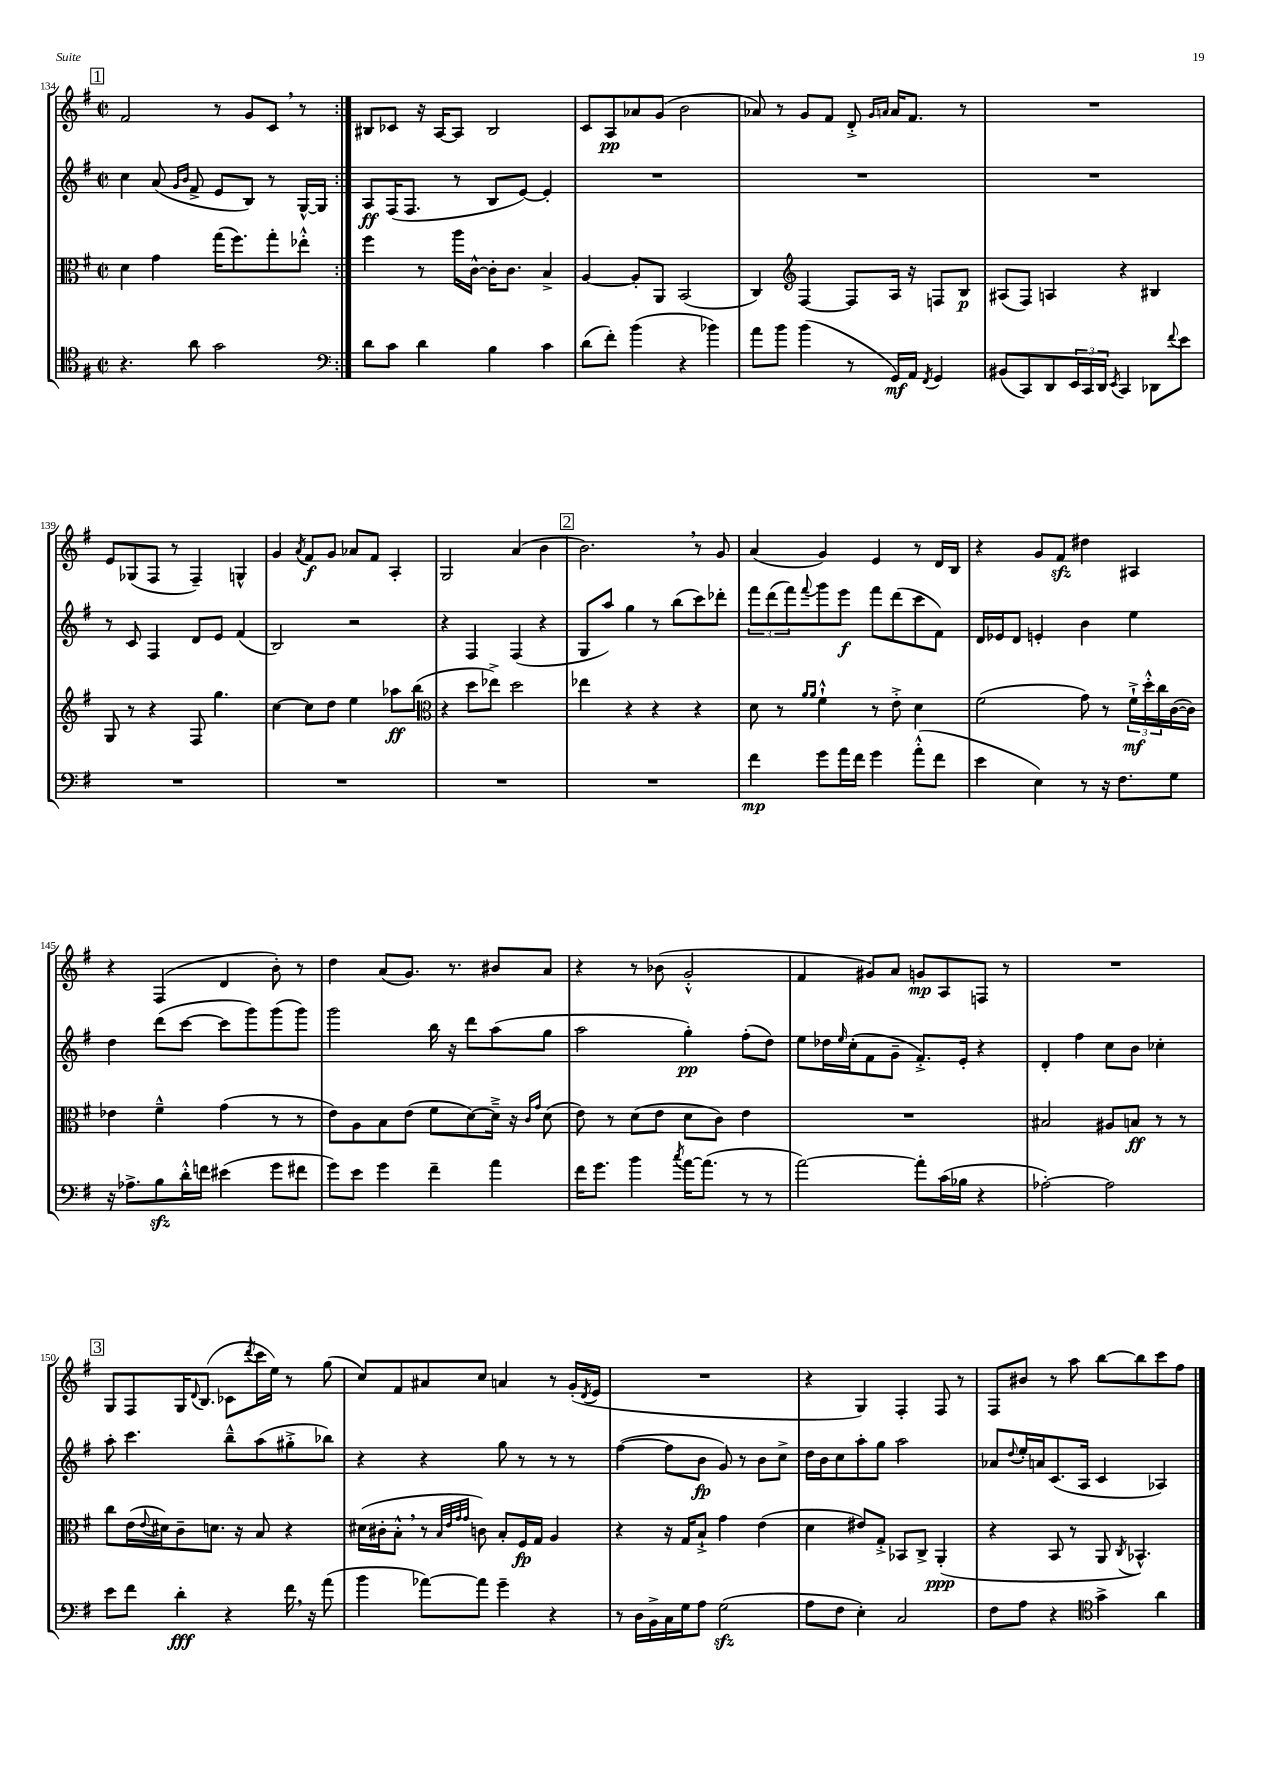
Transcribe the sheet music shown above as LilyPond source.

<<
\new StaffGroup <<
\new Staff = "s0" {
    \clef treble \key g \major \defaultTimeSignature \time 2/2
    \repeat volta 2 { \mark \markup { \box "1" } fis'2 r8 g'8 c'8 \breathe r8 | }
    bis8 ces'8 r16 a16~ a8 bis2 |
    c'8 a8\pp aes'8 g'8( b'2 |
    aes'8) r8 g'8 fis'8 d'8-.-> \grace { g'16 a'16 } a'16 fis'8. r8 |
    R1 |
    e'8 ges8( fis8 r8 fis4--) g4-^ |
    g'4 \acciaccatura { a'8 } fis'8\f g'8 aes'8 fis'8 a4-. |
    g2 a'4( b'4 |
    \mark \markup { \box "2" } b'2.) \breathe r8 g'8 |
    a'4( g'4) e'4 r8 d'16 b16 |
    r4 g'8 fis'8\sfz dis''4 ais4 |
    r4 fis4( d'4 b'8-.) r8 |
    d''4 a'8( g'8.) r8. bis'8 a'8 |
    r4 r8 bes'8( g'2-.-^ |
    fis'4 gis'8) a'8 g'8\mp a8 f8 r8 |
    R1 |
    \mark \markup { \box "3" } g8 fis8 g16 \appoggiatura { d'8 } b8.( ces'8 \acciaccatura { d'''8 } c'''16 e''16) r8 g''8( |
    c''8) fis'8 ais'8 c''8 a'4 r8 g'16-.( \acciaccatura { d'8 } e'16 |
    R1 |
    r4 g4) fis4-. fis8 r8 |
    fis8 bis'8 r8 a''8 b''8~ b''8 c'''8 fis''8 \bar "|." |
}
\new Staff = "s1" {
    \clef treble \key g \major \defaultTimeSignature \time 2/2
    \repeat volta 2 { \mark \markup { \box "1" } c''4 a'8( \grace { g'16 b'16 } fis'8-> e'8 b8) r8 g16~-^ g16 | }
    a8\ff fis16( fis8. r8 b8 e'8~) e'4-. |
    R1 |
    R1 |
    R1 |
    r8 c'8 fis4 d'8 e'8 fis'4( |
    b2) r2 |
    r4 fis4 fis4( r4 |
    \mark \markup { \box "2" } g8 a''8) g''4 r8 b''8( c'''8) des'''8-. |
    \tuplet 3/2 { fis'''8 d'''8( fis'''8) } \appoggiatura { fis'''8 } g'''8 e'''8\f fis'''8 d'''8( c'''8 fis'8) |
    d'16 ees'16 d'8 e'4-. b'4 e''4 |
    d''4 d'''8( c'''8~ c'''8 g'''8) g'''8( g'''8) |
    g'''2 b''16 r16 d'''8 a''8( g''8 |
    a''2 g''4-.\pp) fis''8-.( d''8) |
    e''8 des''16 \grace { e''16 } c''16-.( fis'8 g'8-- fis'8.-.->) e'16-. r4 |
    d'4-. fis''4 c''8 b'8 ces''4-. |
    \mark \markup { \box "3" } a''8-. c'''4. b''8---^ a''8( gis''8-.-> bes''8) |
    r4 r4 g''8 r8 r8 r8 |
    fis''4~( fis''8 b'8\fp g'8) r8 b'8 c''8-> |
    d''16 b'16 c''8 a''8-. g''8 a''2 |
    aes'8 \appoggiatura { d''8 } e''16-. a'16 c'8.( a16 c'4 aes4) \bar "|." |
}
\new Staff = "s2" {
    \clef alto \key g \major \defaultTimeSignature \time 2/2
    \repeat volta 2 { \mark \markup { \box "1" } d'4 g'4 g''16( fis''8.) g''8-. ees''8-.-^ | }
    fis''4 r8 a''16 c'16~-^ c'16-. c'8. b4-> |
    a4~ a8-. a,8 b,2( |
    c4) \clef treble fis4~ fis8 a16 r16 f8 b8\p |
    ais8( fis8) a4 r4 bis4 |
    g8 r8 r4 fis8 g''4. |
    c''4~ c''8 d''8 e''4 aes''8\ff b''8( |
    \clef alto r4 d''8 ees''8->) d''2 |
    \mark \markup { \box "2" } ees''4 r4 r4 r4 |
    d'8 r8 \grace { a'16 a'16 } fis'4-!-^ r8 e'8-.-> d'4 |
    fis'2( g'8) r8 \tuplet 3/2 { fis'16-!->\mf d''16-.-^ c''16 } c'16~( c'16) |
    ees'4 fis'4---^ g'4( r8 r8 |
    e'8) a8 b8 e'8( fis'8 d'8~) d'16---> r16 \grace { c'16 g'16 } d'8( |
    e'8) r8 d'8( e'8 d'8 c'8) e'4 |
    R1 |
    bis2 ais8 b8\ff r8 r8 |
    \mark \markup { \box "3" } c''8 e'16( \appoggiatura { e'8 } dis'16) c'8-- d'8. r16 b8 r4 |
    dis'16( cis'16-. b8-.-^ \breathe r8 \grace { b32 e'32 g'32 g'32 } c'8) b8-. fis16\fp g16 a4 |
    r4 r16 g16 b8-!-> g'4 e'4( |
    d'4 eis'8) g8-.-> bes,8 c8-> a,4-.\ppp( |
    r4 b,8 r8 a,8 \acciaccatura { c8 } bes,4.-^) \bar "|." |
}
\new Staff = "s3" {
    \clef tenor \key g \major \defaultTimeSignature \time 2/2
    \repeat volta 2 { \mark \markup { \box "1" } r4. a'8 g'2 | }
    \clef bass d'8 c'8 d'4 b4 c'4 |
    d'8( fis'8-.) b'4( r4 bes'4) |
    a'8 b'8 b'4( r8 g,16\mf) a,16 \acciaccatura { fis,8 } g,4 |
    bis,8( c,8) d,8 \tuplet 3/2 { e,16 c,16 d,16 } \acciaccatura { e,8 } c,4 des,8 \appoggiatura { fis'8 } e'8 |
    R1 |
    R1 |
    R1 |
    \mark \markup { \box "2" } R1 |
    fis'4\mp g'8 a'16 fis'16 g'4 a'8-.-^( fis'8 |
    e'4 e4) r8 r16 fis8. g8 |
    r16 aes8.-> b8\sfz d'16-.-^ f'16 eis'4( g'8 fis'8 |
    g'8) e'8 g'4 fis'4-- a'4 |
    fis'16 g'8. b'4 \acciaccatura { c''8 } a'16~ a'8.( r8 r8 |
    a'2~) a'8-. c'16( bes16 r4 |
    aes2~-.) aes2 |
    \mark \markup { \box "3" } e'8 fis'8 d'4-.\fff r4 fis'16 \breathe r16 a'8( |
    b'4 aes'8~) aes'8 g'4-- r4 |
    r8 d16 b,16-> c16 g16 a8 g2\sfz( |
    a8 fis8 e4-.) c2 |
    fis8 a8 r4 \clef tenor g'4-> a'4 \bar "|." |
}
>>
>>
\layout { \context { \Score currentBarNumber = #134 } }
